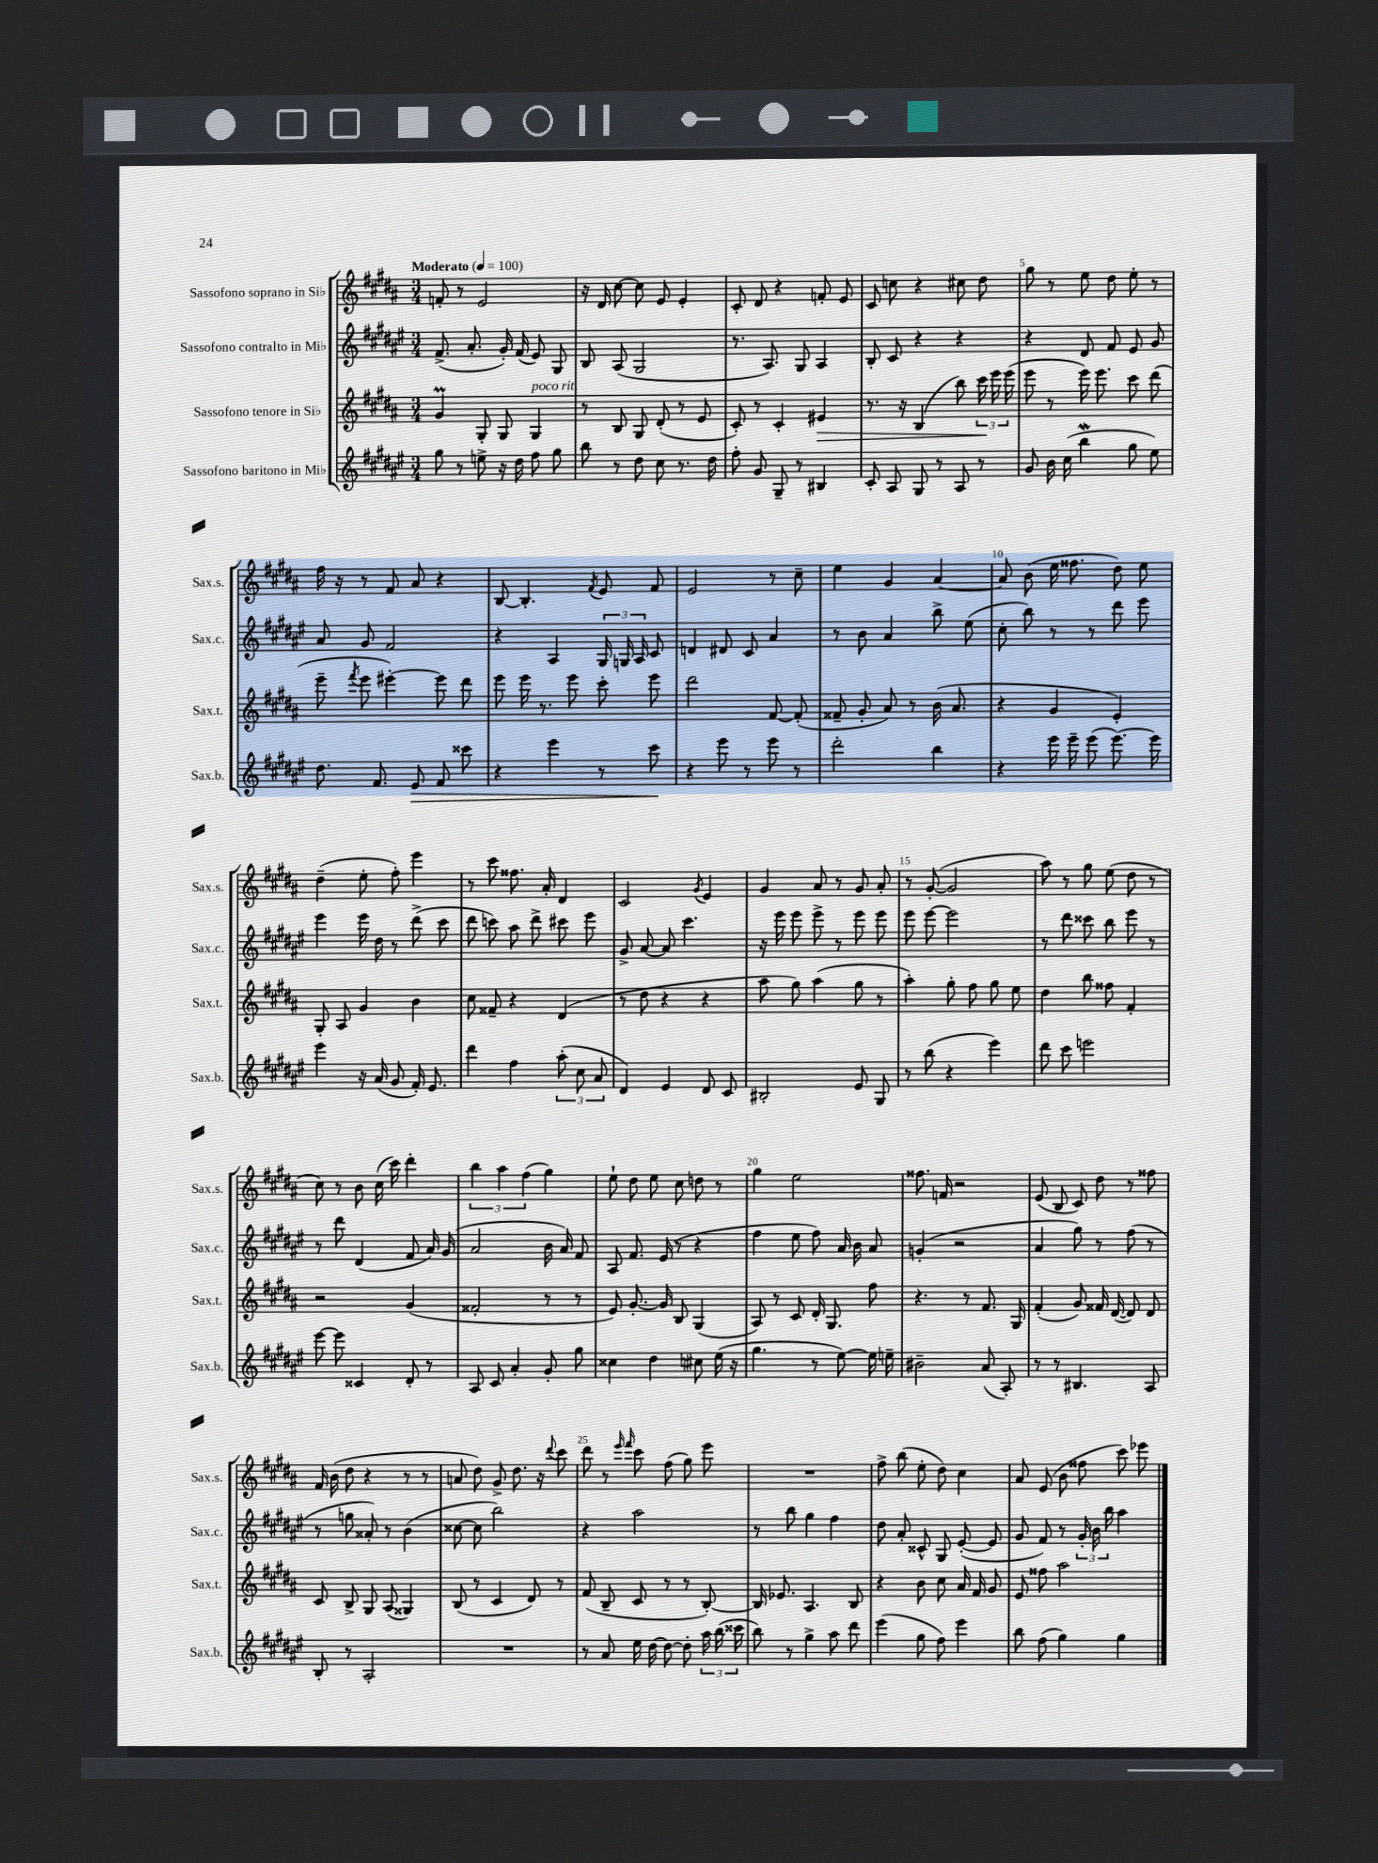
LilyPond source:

<<
\new StaffGroup <<
\new Staff = "s0" \with { instrumentName = "Sassofono soprano in Sib" shortInstrumentName = "Sax.s." } {
    \clef treble \key b \major \numericTimeSignature \time 3/4 \tempo "Moderato" 4 = 100
    \autoBeamOff f'8-. r8 e'2 |
    r16 dis'16 cis''8~ cis''8 e'8 e'4-. |
    cis'8-. dis'8 r4 f'8-. e'8 |
    cis'8 c''8 r4 cis''8 dis''8 |
    gis''8 r8 e''8 dis''8 e''8-. r8 |
    fis''16 r16 r8 fis'8 ais'8 r4 |
    b8~ b4.-. \acciaccatura { fis'8 } e'8 fis'8 |
    e'2 r8 cis''8-- |
    e''4 gis'4 ais'4~ |
    ais'8 b'8( e''16 fisis''8. dis''8) e''8 |
    dis''4--( e''8-. fis''8-.) e'''4 |
    r8 cis'''8 fisis''8. ais'16-. dis'4 |
    cis'2 \acciaccatura { gis'8 } e'4 |
    gis'4 ais'8 r8 gis'8 ais'8-. |
    r8 gis'8~-.( gis'2 |
    ais''8) r8 gis''8 e''8( dis''8 r8 |
    cis''8) r8 b'8 cis''16( cis'''16) dis'''4-. |
    \tuplet 3/2 { b''4 ais''4 fis''4( } gis''4) |
    e''8-! dis''8 e''8 cis''8 d''8 r8 |
    gis''4 e''2 |
    fisis''8. f'16 r2 |
    e'8( b8 cis'8) dis''8 r8 fisis''8 |
    fis'16 b'16( dis''8 r4 r8 r8 |
    a'8 dis''8) gis'8-> dis''8. r16 \appoggiatura { dis'''8 } cis'''8 |
    dis'''8 r8 \grace { e'''16 fis'''16 } cis'''8 fis''8( gis''8) e'''8 |
    R2. |
    fis''8-> b''8( e''8-. dis''8) cis''4 |
    ais'8 e'8( b'8 fisis''8 cis'''8) ees'''8 \bar "|." |
}
\new Staff = "s1" \with { instrumentName = "Sassofono contralto in Mib" shortInstrumentName = "Sax.c." } {
    \clef treble \key fis \major \numericTimeSignature \time 3/4
    \autoBeamOff fis'8.->( ais'8.-. gis'16-.) fis'16( eis'8) gis8 |
    b8 ais8( gis2 |
    r8. ais8.) gis8 ais4 |
    b8-. cis'8 r4 r4 |
    r4 dis'8 fis'8 eis'8 gis'8 |
    ais'8 gis'8 fis'2 |
    r4 ais4 \tuplet 3/2 { gis16 g16 ais16 } cis'8 |
    d'4 dis'8 cis'8 ais'4 |
    r8 b'8 ais'4 b''8-> eis''8( |
    cis''8-. b''8) r8 r8 dis'''8 eis'''8 |
    eis'''4 eis'''16 dis''16 r8 dis'''8->( cis'''8 |
    dis'''8 c'''8) ais''8 dis'''8-> cis'''8 eis'''8 |
    gis'8-> ais'8~ ais'8 cis'''4. |
    r16 eis'''16 eis'''8 eis'''8-> r8 eis'''8 eis'''8 |
    eis'''8 eis'''8~ eis'''2 |
    r8 dis'''8 cisis'''8 b''8 eis'''8 r8 |
    r8 dis'''8 dis'4( fis'8 ais'16) gis'16( |
    ais'2 b'16 ais'16) fis'8 |
    ais8 fis'8. eis'16( r8 r4 |
    fis''4 eis''8 fis''8) ais'16 b'16 ais'8 |
    g'4-.( r2 |
    ais'4 gis''8) r8 fis''8( r8 |
    r8 g''8 aisis'8-.) r8 b'4( |
    cisis''8~ cisis''8 b''2) |
    r4 ais''2 |
    r8 b''8 gis''4 fis''4 |
    dis''8 ais'8-. cisis'8-^ gis8 eis'8~-.( eis'8 |
    gis'8 fis'8) r8 \tuplet 3/2 { gis'16-. b'16 b''16 } ais''4 \bar "|." |
}
\new Staff = "s2" \with { instrumentName = "Sassofono tenore in Sib" shortInstrumentName = "Sax.t." } {
    \clef treble \key b \major \numericTimeSignature \time 3/4
    \autoBeamOff gis'4\prall gis8-. gis8 gis4^\markup { \italic "poco rit." } |
    r8 b8 gis8 dis'8-.( r8 e'8 |
    cis'8-.) r8 cis'4-. eis'4\> |
    r8. r16 b4( b''8) \tuplet 3/2 { cis'''16\! e'''16 e'''16( } |
    e'''8 r8 e'''16) e'''8. cis'''8 dis'''8( |
    e'''8-- \acciaccatura { fis'''8 } e'''8 eis'''4~-.) eis'''8 dis'''8 |
    e'''8 e'''16 r8. e'''8 cis'''8-. e'''8 |
    dis'''2 fis'8~ fis'8-.( |
    fisis'8-- gis'8-. ais'8) r8 b'16( ais'8. |
    r4 gis'4 e'4-.) |
    gis8-. ais8 gis'4 b'4 |
    cis''8 fisis'8-- r4 dis'4( |
    r8 dis''8 r4 r4 |
    ais''8 gis''8) ais''4( gis''8 r8 |
    ais''4-.) gis''8-. fis''8 gis''8 e''8 |
    dis''4 b''8 fisis''8 fis'4-. |
    r2 gis'4( |
    fisis'2-. r8 r8 |
    e'8) gis'8.~-. gis'16 b8 gis4( |
    ais8) r8 cis'8 dis'16-. gis8. fis''8 |
    r4. r8 fis'8. gis16 |
    fis'4-.( gis'8) fisis'16 dis'16~( dis'8) dis'8 |
    cis'8 b8-> gis8 ais8( gisis4) |
    b8( r8 cis'4 dis'8) r8 |
    fis'8( b8-- cis'8 r8 r8 b8~-.) |
    b16 ees'8. ais4. b8 |
    r4 b'8 cis''8 ais'16 fis'16 gis'8 |
    e'8 fisis''8 ais''2 \bar "|." |
}
\new Staff = "s3" \with { instrumentName = "Sassofono baritono in Mib" shortInstrumentName = "Sax.b." } {
    \clef treble \key fis \major \numericTimeSignature \time 3/4
    \autoBeamOff gis''8 r8 e''8-> r16 dis''16 fis''8 gis''8 |
    b''8 r8 dis''8 cis''8 r8. dis''16 |
    fis''8-. gis'8 gis8-- r8 bis4 |
    cis'8-. ais8 gis8 r8 ais8 r8 |
    gis'8 b'16 cis''16( b''4\mordent gis''8 eis''8) |
    dis''8. fis'8. eis'8\> fis'8 cisis'''8 |
    r4 eis'''4 r8 cis'''8\! |
    r4 eis'''8 r8 eis'''8 r8 |
    dis'''2-. b''4 |
    r4 eis'''16 eis'''16-- eis'''8( eis'''8.~) eis'''16 |
    eis'''4 r16 ais'16( gis'8 fis'16-.) eis'8. |
    dis'''4 fis''4 \tuplet 3/2 { ais''8-.( cis''8 ais'8 } |
    dis'4) eis'4 dis'8 cis'8 |
    bis2-. eis'8 gis8 |
    r8 b''8( r4 eis'''4) |
    dis'''8 cis'''8 e'''2 |
    eis'''8~ eis'''8 cisis'4 dis'8-. r8 |
    ais8 cis'8 ais'4-. gis'8-. gis''8 |
    cisis''4 dis''4 cis''8 eis''16( r16 |
    gis''4. r8 eis''8~) eis''16 e''16-- |
    bis'2-- ais'8( ais8-.) |
    r8 r8 bis4. ais8 |
    b8-. r8 ais2-. |
    R2. |
    r8 ais'8 eis''16 dis''16~ dis''8~ dis''8-. \tuplet 3/2 { ais''16 b''16( cisis'''16 } |
    b''8) r8 gis''4-> ais''8 dis'''8 |
    eis'''4( gis''8 fis''8) eis'''4 |
    b''8 fis''8( gis''4) gis''4 \bar "|." |
}
>>
>>
\layout { \context { \Score \override BarNumber.break-visibility = ##(#f #t #t) barNumberVisibility = #(every-nth-bar-number-visible 5) } }
